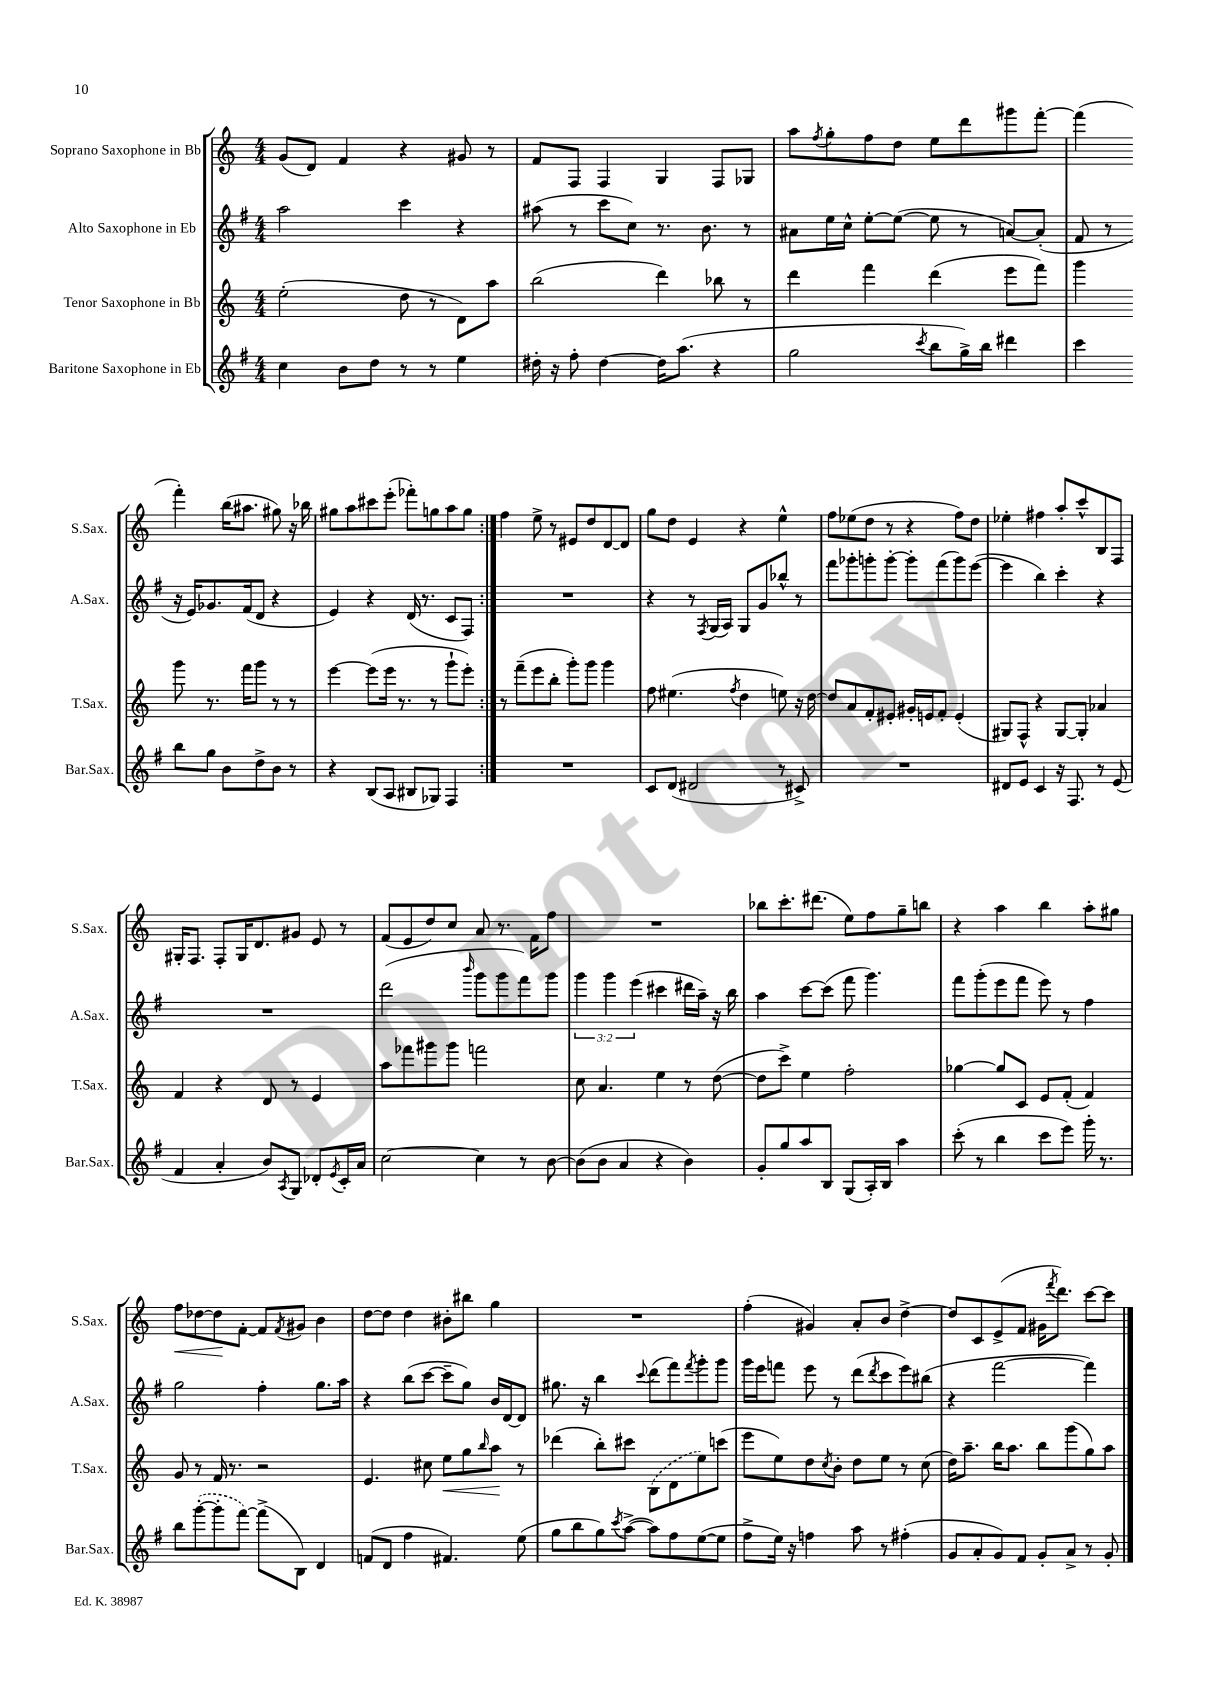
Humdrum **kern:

**kern	**kern	**dynam	**kern	**kern	**dynam
*part4	*part3	*part3	*part2	*part1	*part1
*staff4	*staff3	*staff3	*staff2	*staff1	*staff1
*I"Baritone Saxophone in Eb	*I"Tenor Saxophone in Bb	*	*I"Alto Saxophone in Eb	*I"Soprano Saxophone in Bb	*
*I'Bar.Sax.	*I'T.Sax.	*	*I'A.Sax.	*I'S.Sax.	*
*clefG2	*clefG2	*	*clefG2	*clefG2	*
*k[f#]	*k[]	*	*k[f#]	*k[]	*
*M4/4	*M4/4	*	*M4/4	*M4/4	*
=1	=1	=1	=1	=1	=1
4cc\	(2ee'\	.	2aa\	(8g/L	.
.	.	.	.	8d/J)	.
8b\L	.	.	.	4f/	.
8dd\J	.	.	.	.	.
8r	8dd\	.	4ccc\	4r	.
8r	8r	.	.	.	.
4ee\	8d\L)	.	4r	8g#X/	.
.	8aa\J	.	.	8r	.
=2	=2	=2	=2	=2	=2
16dd#X'\	(2bb\	.	(8aa#X\	8f/L	.
16r	.	.	.	.	.
8ff#'\	.	.	8r	8F/J	.
[4dd#\	.	.	8ccc\L	4F/	.
.	.	.	8cc\J)	.	.
16dd#\KL]	4ddd\)	.	8.r	4G/	.
(8.aa\J	.	.	.	.	.
.	.	.	8.b\	.	.
4r	8bb-X\	.	.	8F/L	.
.	8r	.	8r	8G-X/J	.
=3	=3	=3	=3	=3	=3
2gg\	4ddd\	.	8a#X\L	8aa\L	.
.	.	.	.	8qff/	.
.	.	.	16ee\L	8gg'\	.
.	.	.	16cc^^\JJ	.	.
.	4fff\	.	[8ee'\L	8ff\	.
.	.	.	(8ee\J_	8dd\J	.
8qccc/	.	.	.	.	.
8bb\L	(4ddd\	.	8ee\]	8ee\L	.
16gg^\L)	.	.	8r	8ddd\	.
16bb\JJ	.	.	.	.	.
4ddd#X\	8eee\L	.	[8an/L)	8ggg#X\	.
.	8fff\J)	.	(8a'/J]	[8fff'\J	.
=4	=4	=4	=4	=4	=4
4ccc\	4ggg\	.	8f#/	(4fff\]	.
.	.	.	8r	.	.
8bb\L	8ggg\	.	16r	4fff'\)	.
.	.	.	16e/KL)	.	.
8gg\J	8.r	.	8.g-X/	.	.
8b\L	.	.	.	(16bb\KL	.
.	16fff\KL	.	(16f#/k	8.aa#X\J	.
8dd^\	8ggg\J	.	8d/J	.	.
8b\J	8r	.	4r	8gg#X\)	.
8r	8r	.	.	16r	.
.	.	.	.	16bb-X\	.
!!LO:LB:g=z
=5	=5	=5	=5	=5	=5
4r	[4eee\	.	4e/)	8gg#X\L	.
.	.	.	.	8aa\	.
(8B/L	(8eee\L]	.	4r	8ccc#X\	.
8A/J	16eee\Jk	.	.	(8eee'\J	.
.	8.r	.	.	.	.
8B#X/L	.	.	(16d/	8fff-X'\L)	.
.	.	.	8.r	.	.
8G-X/J)	8r	.	.	8ggn\	.
4F#/	8ggg`\L	.	8c/L	8aa\	.
.	8eee'\J)	.	8F#/J)	8gg\J	.
=6:|!	=6:|!	=6:|!	=6:|!	=6:|!	=6:|!
1r	8r	.	1r	4ff\	.
.	(8fff~\L	.	.	.	.
.	8eee\	.	.	8ee^\	.
.	8bb'\J	.	.	8r	.
.	8ggg'\L)	.	.	8e#X/L	.
.	8ggg\J	.	.	8dd/	.
.	4ggg\	.	.	[8d/	.
.	.	.	.	8d/J]	.
=7	=7	=7	=7	=7	=7
8c/L	8ff\	.	4r	8gg\L	.
(8d/J	(4.ee#X\	.	.	8dd\J	.
2d#X/	.	.	8r	4e/	.
.	.	.	8qF#/	.	.
.	.	.	(16G/LL	.	.
.	.	.	16A/JJ)	.	.
.	8qff/	.	.	.	.
.	4dd\	.	8G/L	4r	.
.	.	.	8g/	.	.
8r	8een\)	.	8bb-X^^/J	4ee^^\	.
8c#X^/)	16r	.	8r	.	.
.	[16dd\	.	.	.	.
=8	=8	=8	=8	=8	=8
1r	8dd/L]	.	8fff#\L	8ff\L	.
.	8a/	.	8ggg-X'\	(8ee-X\	.
.	8f'/	.	8gggn'\	8dd\J	.
.	8e#X'/J	.	[8ggg'\J	8r	.
.	16g#X'/LL	.	8ggg'\L]	4r	.
.	16en/J	.	.	.	.
.	8f'/J	.	(8fff#\	.	.
.	(4e'/	.	8ggg\)	8ff\L)	.
.	.	.	([8eee\J	8dd\J	.
=9	=9	=9	=9	=9	=9
8d#X/L	8G#X/L)	.	4eee\]	4ee-X'\	.
8e/J	8F^^/J	.	.	.	.
4c/	4r	.	4bb\)	4ff#X\	.
16r	[8G#/L	.	4ccc'\	8aa'/L	.
8.F#/	.	.	.	.	.
.	8G#'/J]	.	.	8ccc^^/	.
8r	4a-X/	.	4r	8B/	.
(8e/	.	.	.	8F/J	.
!!LO:LB:g=z
=10	=10	=10	=10	=10	=10
4f#/	4f/	.	1r	16G#X'/KL	.
.	.	.	.	8.F/J	.
4a'/	4r	.	.	8F'/L	.
.	.	.	.	16G#/K	.
.	.	.	.	8.d/	.
8b/L)	8d/	.	.	.	.
8qA/	.	.	.	.	.
8G/J	8r	.	.	8g#X/J	.
8d-X'/L	4e/	.	.	8e/	.
8qe/	.	.	.	.	.
16c'/L	.	.	.	8r	.
16a/JJ	.	.	.	.	.
=11	=11	=11	=11	=11	=11
[2cc\	8aa\L	.	(2ddd\	(8f/L	.
.	8fff-X\	.	.	8e/	.
.	8ggg#X\	.	.	8dd/)	.
.	8ggg#\J	.	.	8cc/J	.
.	.	.	16qqbbb/	.	.
4cc\]	2fffn\	.	8ggg\L	8a/	.
.	.	.	8ggg\	8.r	.
8r	.	.	8fff#\)	.	.
.	.	.	.	16f\KL	.
[8b\	.	.	8ggg\J	8ff\J	.
=12	=12	=12	=12	=12	=12
(8b\L]	8cc\	.	6ggg\	1r	.
8b\J	4.a/	.	.	.	.
.	.	.	6ggg\	.	.
4a/	.	.	.	.	.
.	.	.	(6eee\	.	.
4r	4ee\	.	4ccc#X\	.	.
4b\)	8r	.	16ddd#X\LL	.	.
.	.	.	16aa~\JJ)	.	.
.	([8dd\	.	16r	.	.
.	.	.	16bb\	.	.
=13	=13	=13	=13	=13	=13
8g'/L	8dd\L]	.	4aa\	8bb-X\L	.
8gg/	8ccc^\J)	.	.	8.ccc'\	.
8aa/	4ee\	.	[8ccc\L	.	.
.	.	.	.	(8.ddd#X\J	.
8B/J	.	.	(8ccc\J]	.	.
(8G/L	2ff'\	.	8fff#\	8ee\L)	.
16A'/L)	.	.	4.ggg\)	8ff\	.
16B/JJ	.	.	.	.	.
4aa\	.	.	.	8gg~\	.
.	.	.	.	8bbn\J	.
=14	=14	=14	=14	=14	=14
(8ccc'\	[4gg-X\	.	8fff#\L	4r	.
8r	.	.	(8ggg'\	.	.
4bb\	8gg-/L]	.	8eee\	4aa\	.
.	8c/J	.	8fff#\J	.	.
8ccc\L	8e/L	.	8eee\)	4bb\	.
8eee\J)	(8f'/J	.	8r	.	.
16ggg'\	4f/)	.	4ff#\	8aa'\L	.
8.r	.	.	.	.	.
.	.	.	.	8gg#X\J	.
!!LO:LB:g=z
=15	=15	=15	=15	=15	=15
!	!	!	!	!	!LO:HP:b
8bb\L	8g/	.	2gg\	8ff\L	<
([8ggg'\	8r	.	.	[8dd-X\	.
8ggg'\]	16f/	.	.	8dd-\]	.
.	8.r	.	.	.	.
[8fff#\J)	.	.	.	[8f'\J	[
(8fff#^\L]	2r	.	4ff#'\	8f/L]	.
.	.	.	.	8qf/	.
8B\J)	.	.	.	8g#X/J	.
4d/	.	.	8.gg\L	4b\	.
.	.	.	16aa\Jk	.	.
=16	=16	=16	=16	=16	=16
(8fn/L	4.e/	.	4r	[8dd\L	.
8d/J	.	.	.	8dd\J]	.
4ff#\	.	.	(8bb\L	4dd\	.
.	8cc#X\	.	[8ccc\J	.	.
!	!	!LO:HP:b	!	!	!
4.f#X/)	8ee\L	<	8ccc~\L]	8b#X'\L	.
.	8gg\	.	8gg\J)	8bb#X\J	.
.	16qqbb/	.	.	.	.
.	8aa\J	.	16b/LL	4gg\	.
.	.	.	[16d/J	.	.
(8ee\	8r	[	8d/J]	.	.
=17	=17	=17	=17	=17	=17
8gg\L	(4ddd-X\	.	8.gg#X\	1r	.
8bb\	.	.	.	.	.
.	.	.	16r	.	.
8gg\)	8bb'\L)	.	4bb\	.	.
8qccc/	.	.	.	.	.
([8aa^\J	8ccc#X\J	.	.	.	.
.	.	.	8qqccc/	.	.
8aa\L])	(8B\L	.	(8ddd\L	.	.
8ff#\	8d\	.	8fff#\)	.	.
.	.	.	8qfff#/	.	.
([8ee\	8ee\)	.	8ggg'\	.	.
8ee\J]	(8cccn\J	.	8ggg\J	.	.
=18	=18	=18	=18	=18	=18
8ff#^\L	8eee\L	.	16ggg\LL	(4ff'\	.
.	.	.	16eee\J	.	.
16ee\Jk)	8ee\)	.	8fffn\J	.	.
16r	.	.	.	.	.
4ffn\	8dd\	.	8eee\	4g#X/)	.
.	8qcc/	.	.	.	.
.	8b'\J	.	8r	.	.
8aa\	8dd\L	.	(8ddd\L	8a'/L	.
.	.	.	8qddd/	.	.
8r	8ee\J	.	8ccc\	8b/J	.
(4ff#X'\	8r	.	8eee\)	[4dd^\	.
.	(8cc\	.	(8bb#X\J	.	.
=19	=19	=19	=19	=19	=19
8g/L	16dd\KL)	.	4r	8dd/L]	.
.	8.aa~\J	.	.	.	.
8a'/	.	.	.	8c/	.
8g/)	16bb\KL	.	[2fff#\	(8e^/	.
.	8.aa\J	.	.	.	.
8f#/J	.	.	.	8f/J	.
8g'/L	8bb\L	.	.	16g#X\KL	.
.	.	.	.	8qfff/	.
.	.	.	.	8.ddd\J)	.
8a^/J	(8ggg\	.	.	.	.
8r	8gg\)	.	4fff#\])	[8ccc\L	.
8g'/	8aa\J	.	.	8ccc\J]	.
==	==	==	==	==	==
*-	*-	*-	*-	*-	*-
